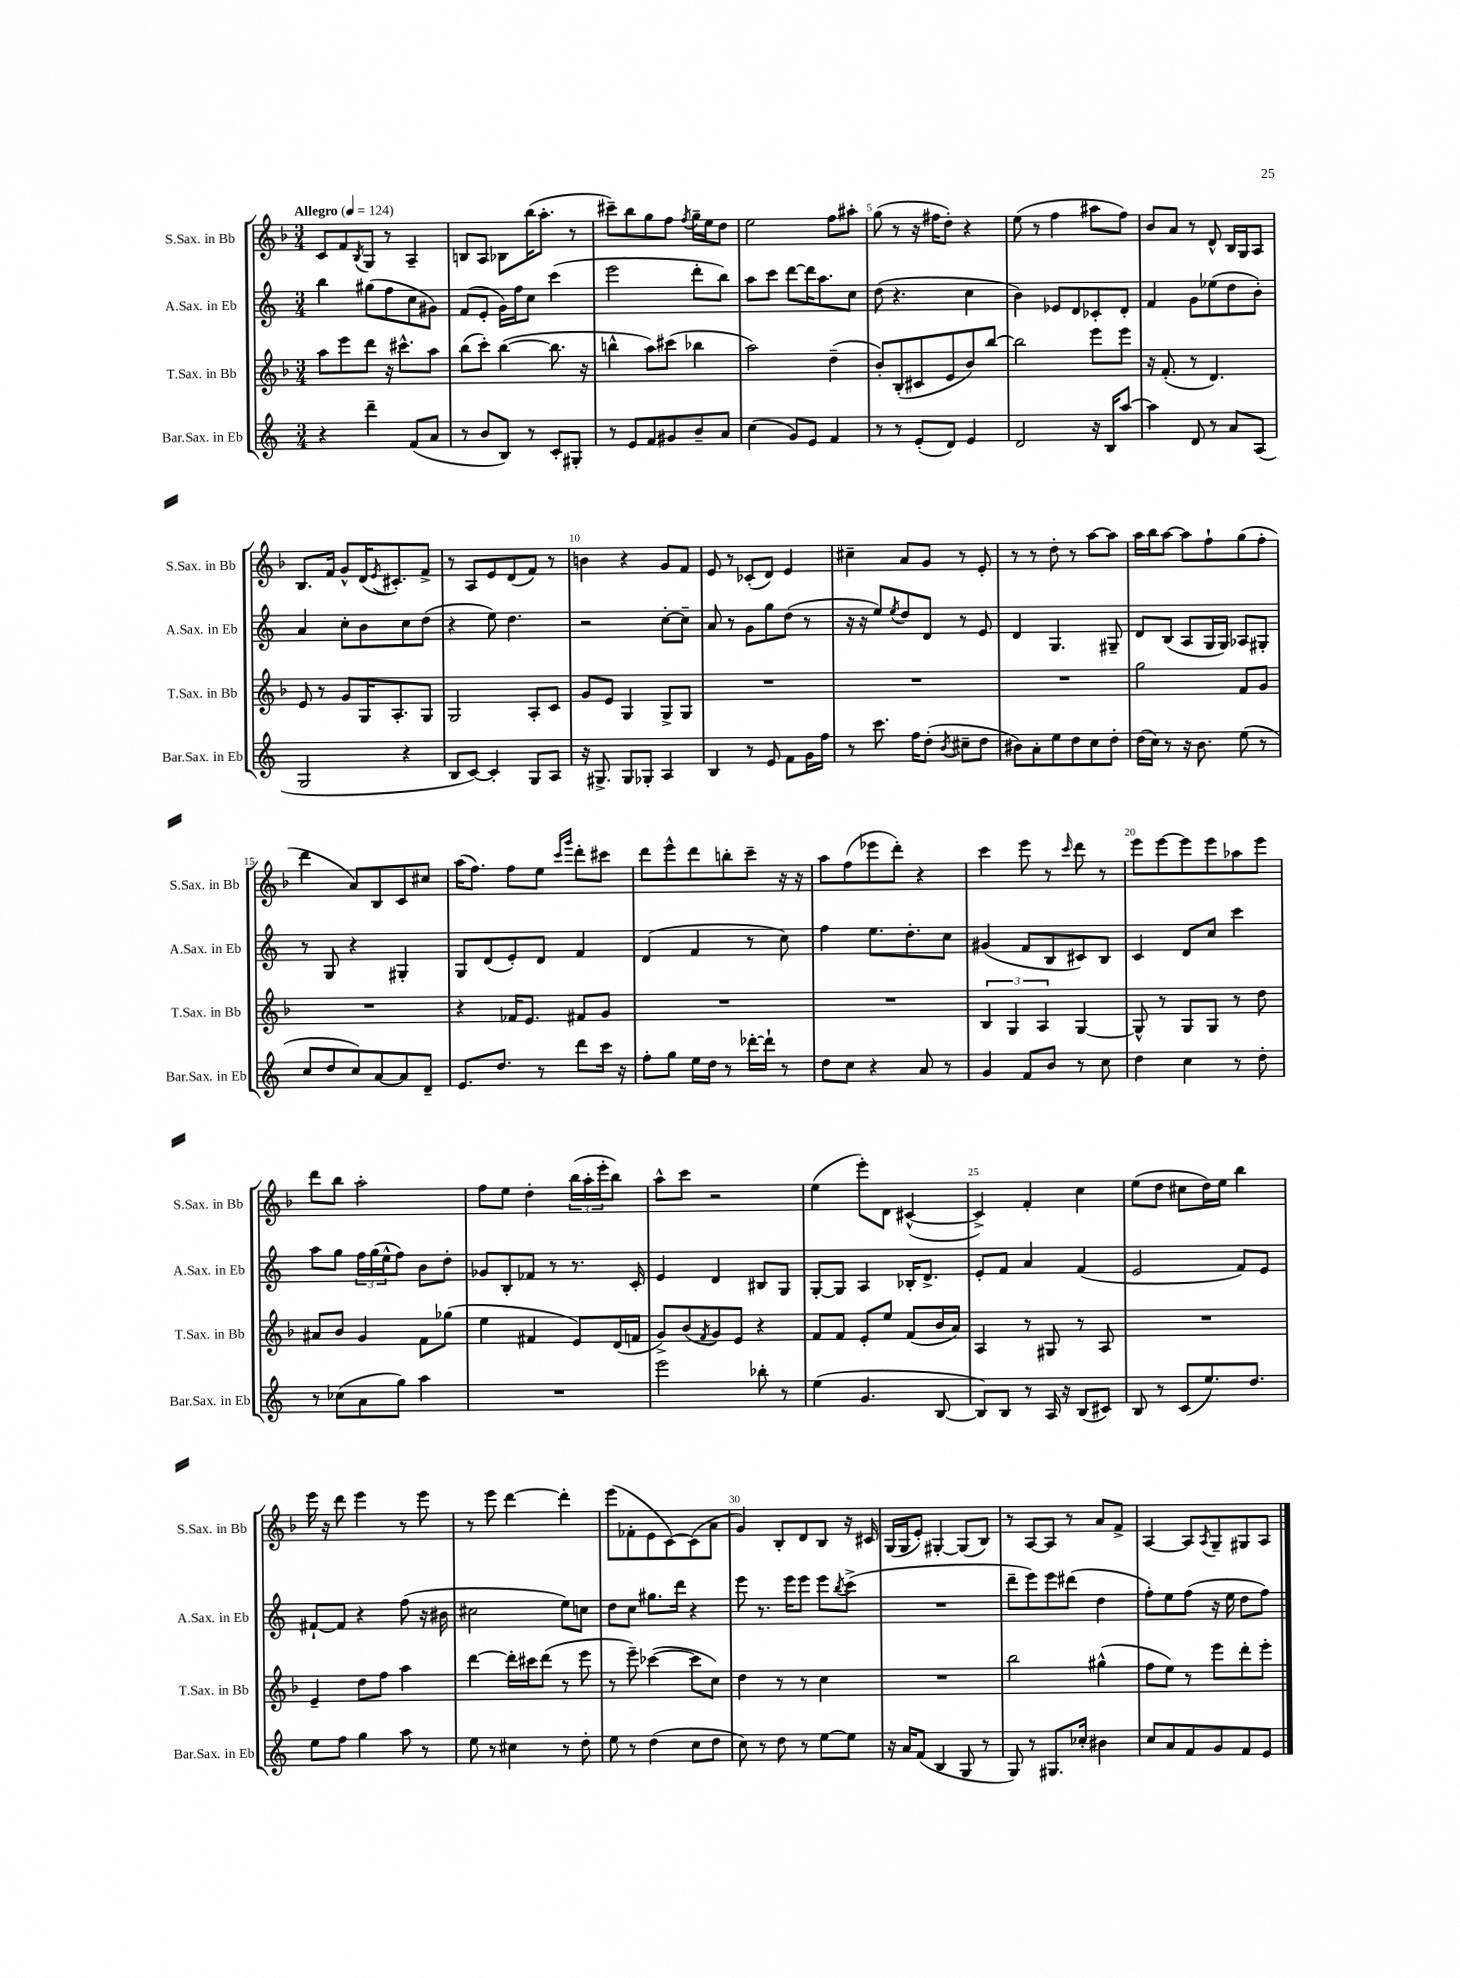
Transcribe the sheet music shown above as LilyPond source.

<<
\new StaffGroup <<
\new Staff = "s0" \with { instrumentName = "S.Sax. in Bb" shortInstrumentName = "S.Sax. in Bb" } {
    \clef treble \key f \major \numericTimeSignature \time 3/4 \tempo "Allegro" 4 = 124
    c'8 f'8 \acciaccatura { bes8 } g8 r8 a4-- |
    b8 a8 bes8 bes''16( a''8.-. r8 |
    cis'''8--) bes''8 g''8 f''8 \acciaccatura { f''8 } g''16-- e''16 d''8 |
    e''2 f''8 ais''8-. |
    g''8( r8 r16 fis''16 d''8-.) r4 |
    e''8( r8 f''4 ais''8 f''8) |
    bes'8 a'8 r8 d'8-^ bes16 g16 a8 |
    bes8. f'16 g'8-^ d'16( \acciaccatura { e'8 } cis'8.-.) f'8-> |
    r8 a8 e'8 d'8( f'8) r8 |
    b'4 r4 g'8 f'8 |
    e'8 r8 ces'8-.( d'8) e'4 |
    cis''4-- a'8 g'8 r8 e'8-. |
    r8 r8 d''8-. r8 a''8~ a''8 |
    a''16 bes''16 a''8~ a''8 f''8-! g''8( f''8-. |
    d'''4 a'8) bes8 c'8 cis''8 |
    a''16( f''8.) f''8 e''8 \grace { c'''16 g'''16 } d'''8-. cis'''8 |
    d'''8 e'''8-^ d'''8 b''8-. c'''8-- r16 r16 |
    a''8 f''8( ees'''8 d'''8-.) r4 |
    c'''4 e'''8 r8 \grace { c'''16 } d'''8 r8 |
    e'''8 e'''8~ e'''8 e'''8 aes''8 e'''8 |
    d'''8 bes''8 a''2-. |
    f''8 e''8 d''4-. \tuplet 3/2 { bes''16( a''16-. e'''16-. } bes''8) |
    a''8-^ c'''8 r2 |
    e''4( e'''8-.) d'8 cis'4~-^( |
    cis'4->) f'4-. c''4 |
    e''8( d''8 cis''8 d''16) e''16 bes''4 |
    e'''16 r16 d'''8 e'''4 r8 e'''8 |
    r8 e'''8 d'''4~ d'''4-. |
    e'''8( fes'8-. e'8 c'8~) c'8( a'8 |
    g'4) bes8-. d'8 bes8 r16 cis'16 |
    g16( g16 e'8-.) gis4~-. gis8( bes8) |
    r8 a8~ a8 r8 a'8 f'8-> |
    a4~ a8 \acciaccatura { a8 } g8-- gis8 a8 \bar "|." |
}
\new Staff = "s1" \with { instrumentName = "A.Sax. in Eb" shortInstrumentName = "A.Sax. in Eb" } {
    \clef treble \key c \major \numericTimeSignature \time 3/4
    b''4 gis''8( f''8 c''8 gis'8) |
    f'8( e'8-. g'16) f''16 c''8 c'''4( |
    e'''2 d'''8-. b''8) |
    a''8 c'''8 d'''8~ d'''16 a''8. c''8 |
    d''8( r4. c''4 |
    b'4) ees'8 d'8 ces'8-. d'8-. |
    f'4 g'8 ees''8( d''8 b'8-.) |
    a'4 c''8-. b'8 c''8 d''8( |
    r4 e''8) d''4. |
    r2 c''8~-. c''8-- |
    a'8 r8 g'8 g''8 d''8( r8 |
    r16 r16 e''8) \acciaccatura { e''8 } d''8 d'8 r8 e'8 |
    d'4 g4. gis8-- |
    d'8 b8( a8 g16 g16) aes8 gis8-. |
    r8 g8 r4 gis4-. |
    g8 d'8( e'8-.) d'8 f'4 |
    d'4( f'4 r8 c''8) |
    f''4 e''8. d''8.-. c''8 |
    gis'4( f'8 b8 cis'8) b8 |
    c'4 d'8 c''8 c'''4 |
    a''8 g''8 \tuplet 3/2 { f''16 g''16( e''16-^ } f''8) b'8 d''8-. |
    ges'8 b8-. fes'8 r8 r8. c'16-. |
    e'4 d'4 bis8 g8 |
    g8~-. g8 a4 bes16-. d'8.-> |
    e'8-. f'8 a'4 f'4( |
    e'2 f'8) e'8 |
    fis'8~-! fis'8 r4 f''8( r16 bis'16 |
    cis''2 e''8) c''8 |
    d''8 c''8 gis''8. d'''16 r4 |
    e'''8 r8. e'''16 e'''8 e'''8 \acciaccatura { b''8 } c'''8->( |
    R2. |
    d'''8-- e'''8) e'''8 dis'''8( d''4 |
    f''8-.) e''8 f''8( r16 e''16 d''8 f''8) \bar "|." |
}
\new Staff = "s2" \with { instrumentName = "T.Sax. in Bb" shortInstrumentName = "T.Sax. in Bb" } {
    \clef treble \key f \major \numericTimeSignature \time 3/4
    a''8 e'''8 d'''8 r16 cis'''8.-^ a''8 |
    bes''8( c'''8-.) bes''4~( bes''8. r16 |
    b''4-^ a''8) cis'''8( bes''4 |
    a''2) d''4--( |
    bes'8-.) bes8-.( cis'8 e'8 bes'8) bes''8~ |
    bes''2 e'''8 e'''8 |
    r16 f'8.-.( r8 d'4.) |
    e'8 r8 g'8 g16 a8.-. g8 |
    g2 a8-. c'8 |
    g'8 e'8 g4 g8-> g8 |
    R2. |
    R2. |
    R2. |
    g''2 f'8 g'8 |
    R2. |
    r4 fes'16 e'8. fis'8 g'8 |
    R2. |
    R2. |
    \tuplet 3/2 { bes4 g4 a4 } g4~ |
    g8-^ r8 g8 g8 r8 d''8 |
    ais'8 bes'8 g'4 f'8 ges''8( |
    e''4 fis'4 e'8) d'16( f'16 |
    g'8->) bes'8( \acciaccatura { f'8 } g'8) e'8 r4 |
    f'8 f'8 e'8-. e''8 f'8( bes'16 a'16) |
    a4 r8 gis8 r8 a8 |
    R2. |
    e'4-- d''8 f''8 a''4 |
    d'''4~ d'''16-. cis'''16 d'''8( r8 e'''8 |
    r8 e'''8--) ces'''4~( ces'''8 c''8) |
    d''4 r8 r8 c''4 |
    R2. |
    bes''2 gis''4-^( |
    f''8 e''8) r8 e'''8 d'''8-. e'''8-. \bar "|." |
}
\new Staff = "s3" \with { instrumentName = "Bar.Sax. in Eb" shortInstrumentName = "Bar.Sax. in Eb" } {
    \clef treble \key c \major \numericTimeSignature \time 3/4
    r4 d'''4-- f'8( a'8 |
    r8 b'8 b8) r8 c'8-. gis8-. |
    r8 e'8 f'8 gis'8 b'8-- a'8 |
    c''4( g'8) e'8 f'4 |
    r8 r8 e'8-.( d'8) e'4 |
    d'2 r16 b16 a''8~ |
    a''4 d'8 r8 a'8 a8( |
    g2 r4 |
    b8 c'8~) c'4-. g8 a8 |
    r16 gis8.-> gis8 ges8-. a4 |
    b4 r8 e'8 f'8 g'16 f''16 |
    r8 c'''8. f''16 d''8-.( \acciaccatura { b'8 } cis''8-- d''8 |
    bis'8) a'8-. e''8 d''8 c''8 d''8-. |
    d''16( c''16) r8 r16 b'8. e''8( r8 |
    c''8 d''8 c''8) a'8~ a'8 d'8-- |
    e'8. d''8. r8 d'''8 c'''16 r16 |
    f''8-. g''8 e''16 d''16 r8 des'''16~-. des'''16-! r8 |
    d''8 c''8 r4 a'8 r8 |
    g'4 f'8 b'8 r8 c''8 |
    d''4 c''4 r8 d''8-. |
    r8 ces''8( a'8 g''8) a''4 |
    R2. |
    e'''2 bes''8-. r8 |
    e''4( g'4. b8~ |
    b8) b8 r8 a16 r16 b8( cis'8) |
    b8 r8 c'8( e''8.) d''8. |
    e''8 f''8 g''4 a''8 r8 |
    e''8 r8 cis''4 r8 d''8-. |
    e''8 r8 d''4( c''8 d''8 |
    c''8) r8 d''8 r8 e''8~ e''8 |
    r16 a'16 f'8( b4 g8 r8 |
    g8) r8 gis8. ces''16-. bis'4 |
    c''8 a'8 f'8 g'8 f'8 e'8 \bar "|." |
}
>>
>>
\layout { \context { \Score \override BarNumber.break-visibility = ##(#f #t #t) barNumberVisibility = #(every-nth-bar-number-visible 5) } }
